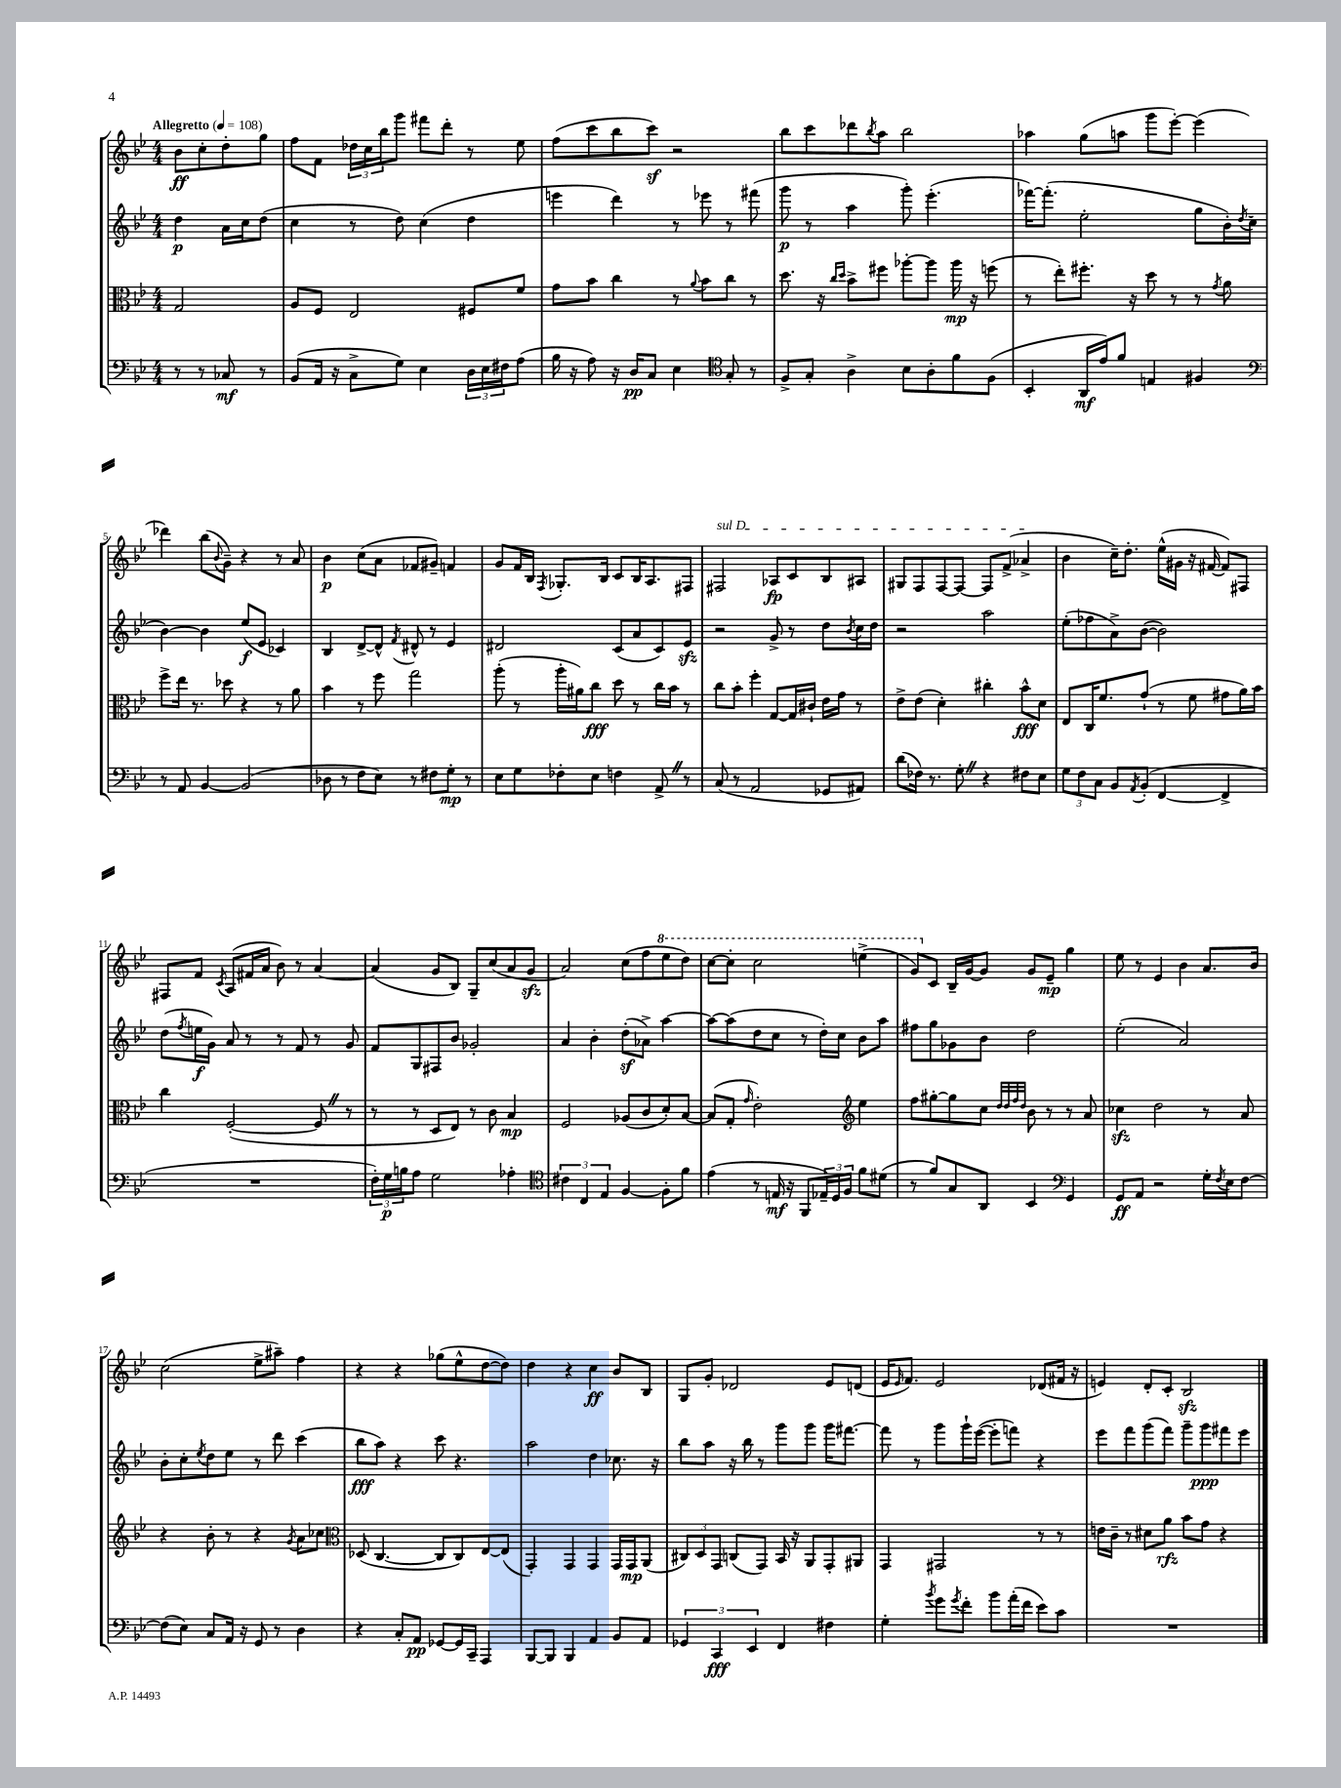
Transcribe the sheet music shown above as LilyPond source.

<<
\new StaffGroup <<
\new Staff = "s0" {
    \clef treble \key bes \major \numericTimeSignature \time 4/4 \partial 2 \tempo "Allegretto" 4 = 108
    bes'8\ff c''8-. d''8-. g''8 |
    f''8 f'8 \tuplet 3/2 { des''16 c''16 bes''16 } g'''8 fis'''8 d'''8-. r8 ees''8 |
    f''8( c'''8 bes''8 c'''8\sf) r2 |
    bes''8 c'''8 des'''8 \acciaccatura { bes''8 } a''8 bes''2 |
    aes''4 g''8( a''8 g'''8 ees'''8~-.) ees'''4( |
    des'''4) bes''8( \appoggiatura { bes'8 } g'8--) r4 r8 a'8 |
    bes'4\p c''8( a'8 fes'8 gis'8--) f'4 |
    g'8 f'16 bes16 \acciaccatura { f8 } ges8.-. bes16 c'8 bes16 a8. fis8 |
    \once \override TextSpanner.bound-details.left.text = \markup { \italic "sul D" } fis2\startTextSpan aes8\fp c'8 bes8 ais8 |
    gis8 f8 f8~ f8~ f8 f'8->( aes'4->\stopTextSpan |
    bes'4 c''16--) d''8.-. ees''16-^( gis'16 r16 fis'16~ fis'8) fis8 |
    fis8 f'8 \acciaccatura { c'8 } a8( fis'16 a'16 bes'8) r8 a'4~ |
    a'4( g'8 bes8) g8-- c''8( a'8 g'8\sfz |
    a'2) c''8( f''8 \ottava #1 ees'''8 d'''8) |
    c'''8~ c'''8-. c'''2 e'''4->( |
    g''8) \ottava #0 c'8 bes16-- g'16~ g'8 g'8 ees'8--\mp g''4 |
    ees''8 r8 ees'4 bes'4 a'8. bes'16 |
    c''2( ees''8-> ais''8--) f''4 |
    r4 r4 ges''8( ees''8-^ d''8~ d''8) |
    d''4 r4 c''4\ff bes'8 bes8 |
    g8 g'8-. des'2 ees'8 d'8( |
    ees'16 \grace { ees'16 } f'8.) ees'2 des'8( fis'16 r16 |
    e'4) d'8-. c'8-. bes2\sfz \bar "|." |
}
\new Staff = "s1" {
    \clef treble \key bes \major \numericTimeSignature \time 4/4 \partial 2
    d''4\p a'16 c''16 d''8( |
    c''4 r8 d''8) c''4( d''4 |
    e'''4 d'''4) r8 ees'''8 r8 fis'''8( |
    g'''8\p r8 a''4 g'''8-.) ees'''4.-.( |
    fes'''16~) fes'''8.-.( ees''2-. g''8 bes'16-.) \acciaccatura { d''8 } c''16( |
    bes'4~) bes'4 ees''8\f( ees'8 ces'4) |
    bes4 d'8~-> d'8-^ \acciaccatura { f'8 } dis'8-^ r8 ees'4 |
    dis'2 c'8( a'8 c'8) ees'8\sfz |
    r2 g'8-> r8 d''8 \acciaccatura { bes'8 } c''16 d''16 |
    r2 a''2 |
    ees''8-.( fes''8 a'8->) bes'8~( bes'2) |
    d''8( \acciaccatura { f''8 } e''16\f g'16) a'8 r8 r8 f'8 r8 g'8 |
    f'8 g8 fis8 bes'8 ges'2-. |
    a'4 bes'4-. d''8-.\sf( aes'8->) a''4~ |
    a''8~ a''8( d''8 c''8 r8 d''16-.) c''16 bes'8 a''8 |
    fis''8 g''8 ges'8 bes'8 d''2 |
    ees''2-.( a'2) |
    bes'8-. c''8-. \acciaccatura { ees''8 } d''8 ees''8 r8 d'''8 c'''4( |
    bes''8\fff a''8) r4 c'''8 r4. |
    a''2 d''4 ces''8. r16 |
    bes''8 a''8 r16 bes''16 r8 g'''8 g'''8 g'''16 fis'''8.~ |
    fis'''8 r8 g'''8 g'''16-! ees'''16~( ees'''8-. f'''8) r4 |
    ees'''8 f'''8 g'''8( f'''8) g'''8-- g'''8\ppp fis'''8 ees'''8 \bar "|." |
}
\new Staff = "s2" {
    \clef alto \key bes \major \numericTimeSignature \time 4/4 \partial 2
    g2 |
    a8 f8 ees2 fis8 f'8 |
    g'8 bes'8 c''4 r8 \appoggiatura { a'8 } bes'8 c''8 r8 |
    d''8. r16 \grace { c''16 d''16 } bes'8-> fis''8 aes''8~-. aes''8 aes''16\mp r16 f''8( |
    r8 ees''8-.) fis''8.-. r16 d''8 r8 r8 \acciaccatura { g'8 } a'8 |
    f''8-> ees''16 r8. des''8 r4 r8 a'8 |
    bes'4 r8 f''8 g''2 |
    a''8-.( r8 a''16-. ais'16) c''8\fff d''8 r8 c''16 bes'16 r8 |
    c''8 bes'8-. f''4-. g8~ g16 cis'16-! ees'16 g'16 r8 |
    ees'8-> ees'8( d'4-.) cis''4-. bes'8-^\fff d'8 |
    ees8 c16 f'8. g'8-!( r8 f'8 gis'8 a'16) bes'16 |
    c''4 f2~-.( f8 \once \override BreathingSign.text = \markup { \musicglyph "scripts.caesura.straight" } \breathe r8 |
    r8 r8 d8 ees8) r8 c'8 bes4\mp |
    f2 aes8( c'8 d'8-.) bes8~ |
    bes8( g8-. \grace { g'16 } ees'2-.) \clef treble ees''4 |
    f''8 gis''8~-. gis''8 c''8 \grace { d''32 d''32 f''32 d''32 } bes'8 r8 r8 a'8 |
    ces''4\sfz d''2 r8 a'8 |
    r4 bes'8-. r8 r4 \acciaccatura { g'8 } a'8 ces''8 |
    \clef alto des8( c4.~ c8 c8) ees8~ ees8( |
    g,4-.) g,4 g,4 g,16 g,16\mp a,8( |
    \tuplet 3/2 { cis8) d8 g,8 } c8( g,8) bes,16 r16 a,8 g,8-. ais,8 |
    g,4 gis,2 r8 r8 |
    e'16 c'16-- r8 dis'8 a'8\rfz bes'8 g'8 r4 \bar "|." |
}
\new Staff = "s3" {
    \clef bass \key bes \major \numericTimeSignature \time 4/4 \partial 2
    r8 r8 ces8\mf r8 |
    bes,8( a,16 r16 c8-> g8) ees4 \tuplet 3/2 { d16 ees16 fis16 } a8( |
    bes16 r16 a8) r16 d16\pp c8 ees4 \clef tenor g8-. r8 |
    f8-> g8-. a4-> bes8 a8-. f'8 f8( |
    bes,4-. a,16\mf ees'16) f'8 e4 fis4 |
    \clef bass r8 a,8 bes,4~ bes,2( |
    des8 r8 f8 ees8) r8 fis8 g8-.\mp r8 |
    ees8 g8 fes8-. ees8 f4 a,8-> \once \override BreathingSign.text = \markup { \musicglyph "scripts.caesura.straight" } \breathe r8 |
    c8( r8 a,2 ges,8 ais,8) |
    d'8( fes16) r8. g8-. \once \override BreathingSign.text = \markup { \musicglyph "scripts.caesura.straight" } \breathe r4 fis8 ees8 |
    \tuplet 3/2 { g8 f8 c8 } bes,8 \acciaccatura { a,8 } bes,8-.( f,4~ f,4-> |
    R1 |
    \tuplet 3/2 { f16-.) g16\p b16 } a8 g2 aes4-. |
    \clef tenor \tuplet 3/2 { cis'4 c4 ees4 } f4~ f8-. f'8 |
    ees'4( r8 e16\mf r16 f,8 \tuplet 3/2 { ees16--) d16 f16 } f'8 dis'8( |
    r8 f'8) g8 a,8 bes,4 \clef bass g,4 |
    g,8\ff a,8 r2 g16-. \acciaccatura { f8 } ees16 f8~ |
    f8( ees8) c8 a,16 r16 g,8 r8 d4 |
    r4 c8-. a,8\pp ges,8~ ges,16 c,16-- a,,4 |
    bes,,8~ bes,,8 bes,,4 a,4 bes,8 a,8 |
    \tuplet 3/2 { ges,4 c,4\fff ees,4 } f,4 fis4 |
    g4-. \acciaccatura { bes'8 } g'8 \acciaccatura { g'8 } f'8-. bes'8 a'16-.( f'16 ees'8) c'8 |
    R1 \bar "|." |
}
>>
>>
